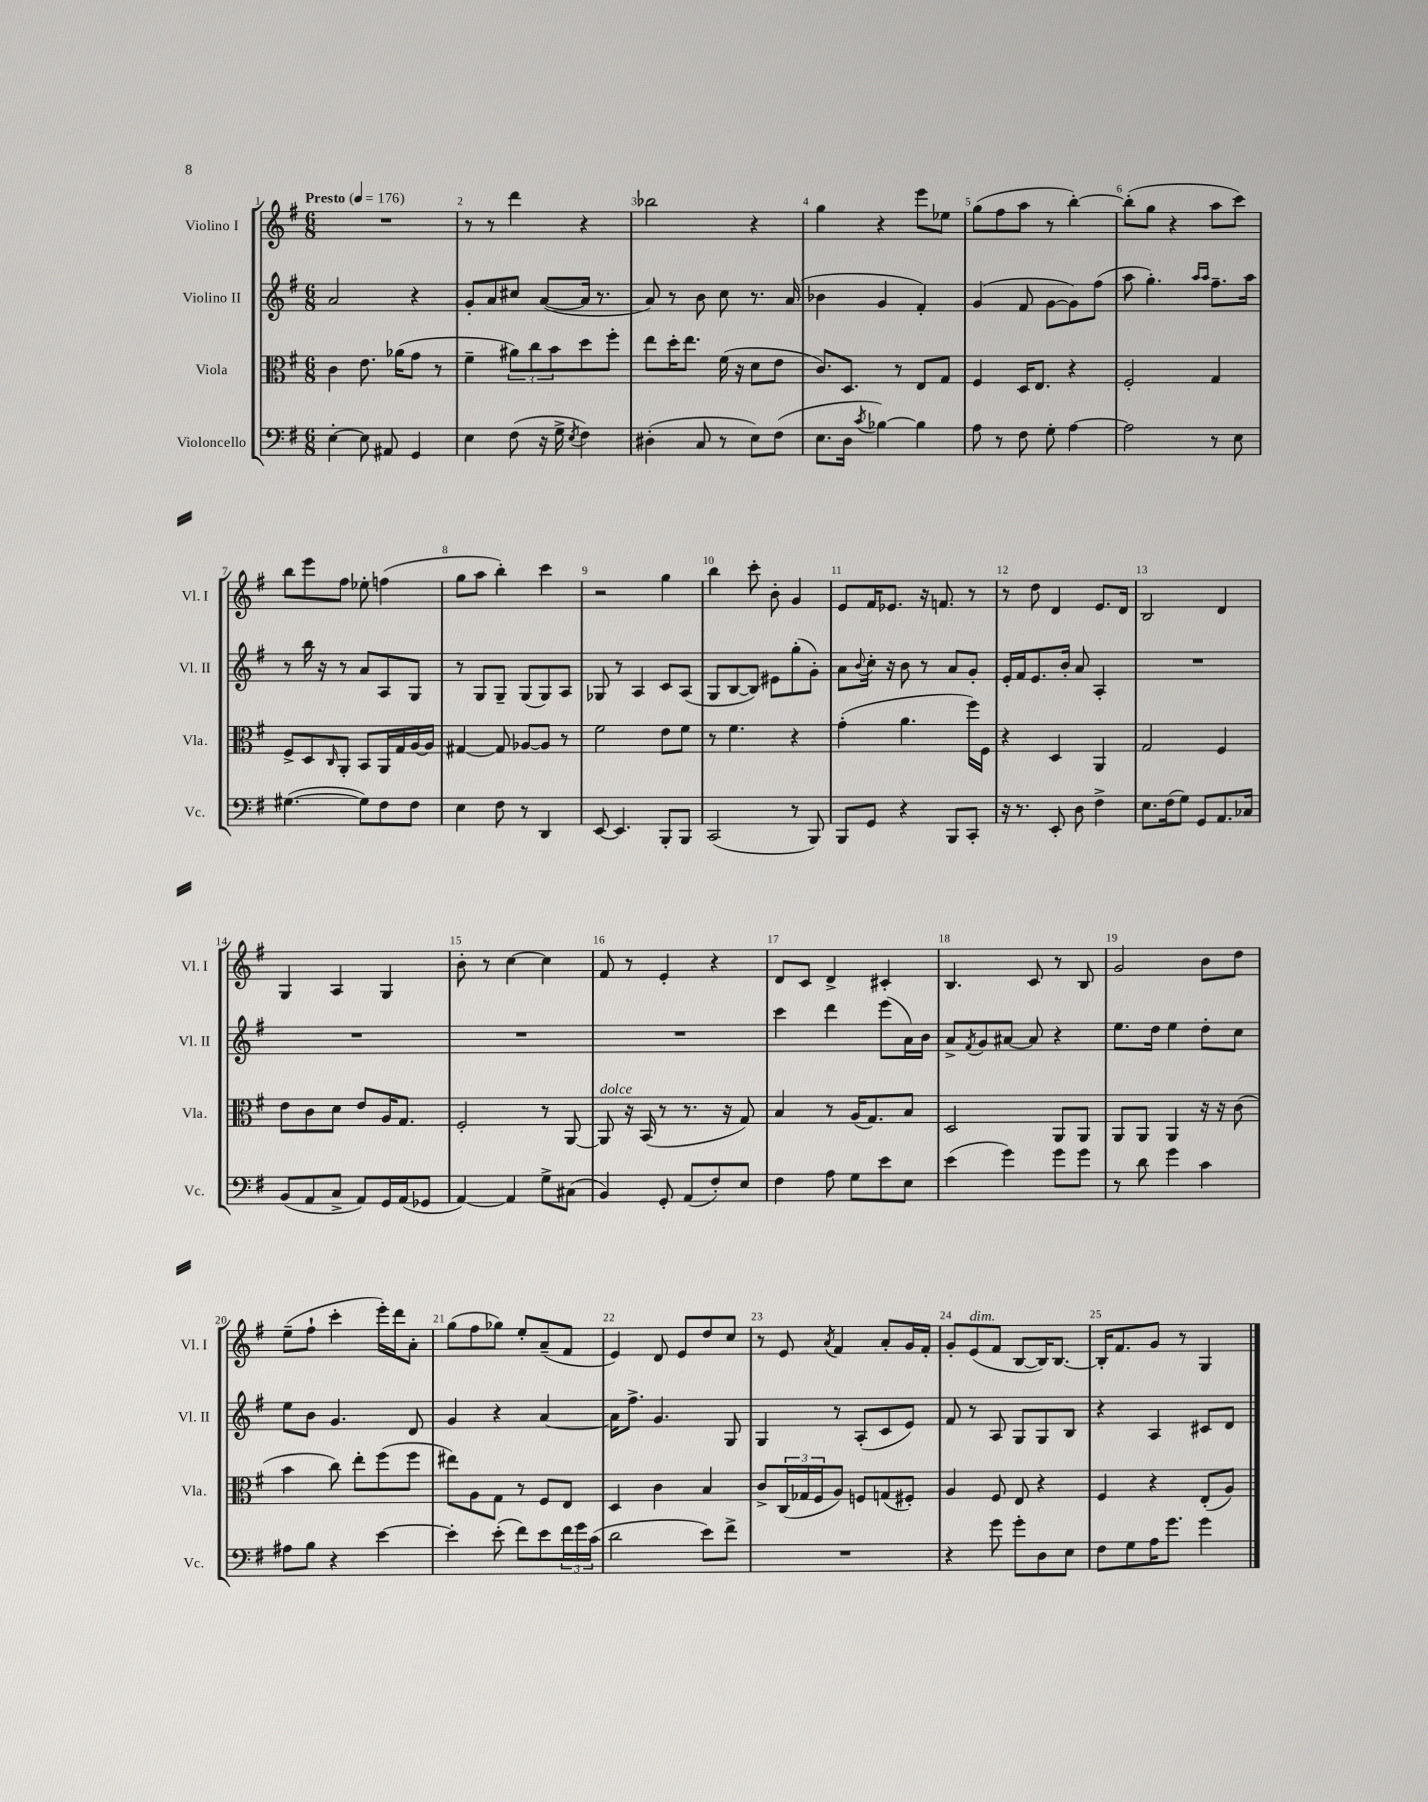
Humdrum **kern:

**kern	**kern	**kern	**kern
*part4	*part3	*part2	*part1
*staff4	*staff3	*staff2	*staff1
*I"Violoncello	*I"Viola	*I"Violino II	*I"Violino I
*I'Vc.	*I'Vla.	*I'Vl. II	*I'Vl. I
*clefF4	*clefC3	*clefG2	*clefG2
*k[f#]	*k[f#]	*k[f#]	*k[f#]
*M6/8	*M6/8	*M6/8	*M6/8
*MM176	*MM176	*MM176	*MM176
=1	=1	=1	=1
!	!	!	!LO:TX:a:B:t=Presto
[4E'\	4c\	2a/	2.r
8E\]	8.e\	.	.
8AA#X/	.	.	.
.	(16a-X\KL	.	.
4GG/	8g\J	4r	.
.	8r	.	.
=2	=2	=2	=2
4E\	4f#~\	8g'/L	8r
.	.	8a/	8r
(8F#\	12a#X\L)	8cc#X/J	4ddd\
.	12cc\	.	.
16r	.	([8a/L	.
.	12b\	.	.
16G^\	.	.	.
8qE/	.	.	.
4F#\)	8dd\	16a/Jk]	4r
.	.	8.r	.
.	8ff#'\J	.	.
=3	=3	=3	=3
(4D#X'\	8ee\L	8a/)	2bb-X\
.	16dd'\K	8r	.
.	8.ee\J	.	.
8C/	.	8b\	.
8r	(16f#\	8cc\	.
.	16r	.	.
8E\L)	8d\L	8.r	4r
(8F#\J	8e\J	.	.
.	.	(16a/	.
=4	=4	=4	=4
8.E\L	8.c/L)	4b-X\	4gg\
16D\Jk	8.D/J	.	.
8qc/	.	.	.
[4B-X\)	.	4g/	4r
.	8r	.	.
4B-\]	8E/L	4f#'/)	8eee\L
.	8G/J	.	8ee-X\J
=5	=5	=5	=5
8A\	4F#/	(4g/	(8gg\L
8r	.	.	8ff#\
8F#\	16D/KL	8f#/	8aa\J
.	8.E/J	.	.
8G'\	.	[8g\L	8r
[4A\	4r	8g\])	[4bb'\)
.	.	(8ff#\J	.
=6	=6	=6	=6
2A\]	2F#'/	8aa\	(8bb'\L]
.	.	4.gg'\)	8gg\J
.	.	.	4r
.	.	16qqaa/LL	.
.	.	16qqaa/JJ	.
8r	4G/	8.ff#~\L	8aa\L
8E\	.	.	8ccc\J)
.	.	16aa\Jk	.
!!LO:LB:g=z
=7	=7	=7	=7
([4.G#X\	8F#^/L	8r	8bb\L
.	8D/	16bb\	8eee\
.	.	16r	.
.	16qqC/	.	.
.	8AA'/J	8r	8ff#\J
8G#\L])	8BB/L	8a/L	8ee-X'\
8F#\	16AA/L	8A/	(4ffn\
.	16G/	.	.
8F#\J	[16A/	8G/J	.
.	16A/JJ]	.	.
=8	=8	=8	=8
4E\	[4G#X/	8r	8gg\L
.	.	8G/L	8aa\J
8F#\	8G#/]	8G~/J	4bb'\)
8r	[8A-X/L	(8G/L	.
4DD/	8A-/J]	8G/)	4ccc\
.	8r	8A/J	.
=9	=9	=9	=9
[8EE/	2f#\	8G-X/	2r
4.EE/]	.	8r	.
.	.	4A/	.
8BBB'/L	8e\L	8c/L	4gg\
8BBB/J	8f#\J	(8A/J	.
=10	=10	=10	=10
(2CC/	8r	8G/L	4bb\
.	4.f#\	[8B/	.
.	.	8B/J])	8ccc'\
.	.	8e#X\L	8b'\
8r	4r	(8gg'\	4g/
8BBB/)	.	8g'\J)	.
=11	=11	=11	=11
8BBB/L	(4g'\	8a\L	8e/L
.	.	8qqb/	.
8GG/J	.	16cc'\Jk	16f#/K
.	.	16r	8.e-X/J
4r	4.a\	8b\	.
.	.	8r	16r
.	.	.	8.fn/
8BBB/L	.	8a/L	.
8CC'/J	16ff#\LL)	8g'/J	8r
.	16F#\JJ	.	.
=12	=12	=12	=12
16r	4r	16e'/LL	8r
8.r	.	16f#/J	.
.	.	8.e/	8dd\
8EE'/	4D/	.	4d/
.	.	16b'/Jk	.
8D\	.	8a/	.
4F#^\	4AA/	4A'/	8.e/L
.	.	.	16d/Jk
=13	=13	=13	=13
8.E\L	2G/	2.r	2B/
(16F#\k	.	.	.
8G\J)	.	.	.
8GG/L	.	.	.
8.AA/	4F#/	.	4d/
16C-X/Jk	.	.	.
!!LO:LB:g=z
=14	=14	=14	=14
(8BB/L	8e\L	2.r	4G/
8AA/	8c\	.	.
8C^/J	8d\J	.	4A/
8AA/L)	8e/L	.	.
16GG/L	16A/K	.	4G/
(16AA/J	8.G/J	.	.
8GG-X/J	.	.	.
=15	=15	=15	=15
[4AA/)	2F#'/	2.r	8b'\
.	.	.	8r
4AA/]	.	.	[4cc\
8G^\L	8r	.	4cc\]
(8C#X\J	[8AA/	.	.
=16	=16	=16	=16
!	!LO:TX:a:i:t=dolce	!	!
4BB/)	8AA/]	2.r	8f#/
.	16r	.	8r
.	(16BB/	.	.
8GG'/	8r	.	4e'/
(8AA/L	8.r	.	.
8F#'/)	.	.	4r
.	16r	.	.
8E/J	8G/)	.	.
=17	=17	=17	=17
4F#\	4B/	4ccc\	8d/L
.	.	.	8c/J
8A\	8r	4ddd\	4d^/
8G\L	(16A/KL	.	.
.	8.G/)	.	.
8e\	.	(8eee\L	4c#X'/
8E\J	8B/J	16a\L)	.
.	.	16b\JJ	.
=18	=18	=18	=18
(4e\	2D/	8a^/L	4.B/
.	.	8qf#/	.
.	.	8g/	.
4g\)	.	[8a#X/J	.
.	.	8a#/]	8c/
8g\L	8AA/L	4r	8r
8g\J	8AA/J	.	8B/
=19	=19	=19	=19
8r	8AA/L	8.ee\L	2g/
8d\	8AA/J	.	.
.	.	16dd\Jk	.
4g\	4AA/	4ee\	.
4c\	16r	8dd'\L	8b\L
.	16r	.	.
.	(8c\	8cc\J	8dd\J
!!LO:LB:g=z
=20	=20	=20	=20
8A#X\L	4b\	8ee\L	(8ee~\L
8B\J	.	8b\J	8ff#`\J
4r	8cc\)	4.g/	4ccc'\
.	8ee'\L	.	.
[4e\	(8ff#\	.	16eee'\LL)
.	.	.	16ddd\J
.	8ff#\J	8d/	8a'\J
=21	=21	=21	=21
4e'\]	8ee#X\L)	4g/	(8gg\L
.	8A\	.	8ff#\
(8e'\	8G\J	4r	8gg-X\J)
8f#\L)	8r	.	8ee'/L
8e\	8F#/L	[4a/	(8a~/
24f#\L	8E/J	.	8f#/J
24g\	.	.	.
(24c\JJ	.	.	.
=22	=22	=22	=22
2d\	4D/	16a\KL]	4e/)
.	.	8.ff#^\J	.
.	4c\	4.g/	8d/
.	.	.	8e/L
8e\L)	4B/	.	8dd/
8f#^\J	.	8G/	8cc/J
=23	=23	=23	=23
2.r	8c^/L	4G/	8r
.	(24C/L	.	8e/
.	24G-X/	.	.
.	24F#/J	.	.
.	.	.	8qa/
.	8A/J)	8r	4f#/
.	8Fn/L	(8A'/L	.
.	(8Gn/	8c/	8a'/L
.	8F#X'/J)	8e/J)	16g/L
.	.	.	16f#'/JJ
=24	=24	=24	=24
4r	4A/	8f#/	8g'/L
!	!	!	!LO:TX:a:i:t=dim.
.	.	8r	(8e/
8g\	8F#/	8A/	8f#/J
8g'\L	8E/	8G/L	[8B/L
8D\	4r	8G/	16B/K])
.	.	.	[8.B/J
8E\J	.	8B/J	.
=25	=25	=25	=25
8F#\L	4F#/	4r	16B'/KL]
.	.	.	8.f#/
8G\	.	.	.
16A\K	4r	4A/	8g/J
8.g\J	.	.	.
.	.	.	8r
4g\	(8E'/L	8c#X/L	4G/
.	8A/J)	8d/J	.
==	==	==	==
*-	*-	*-	*-
